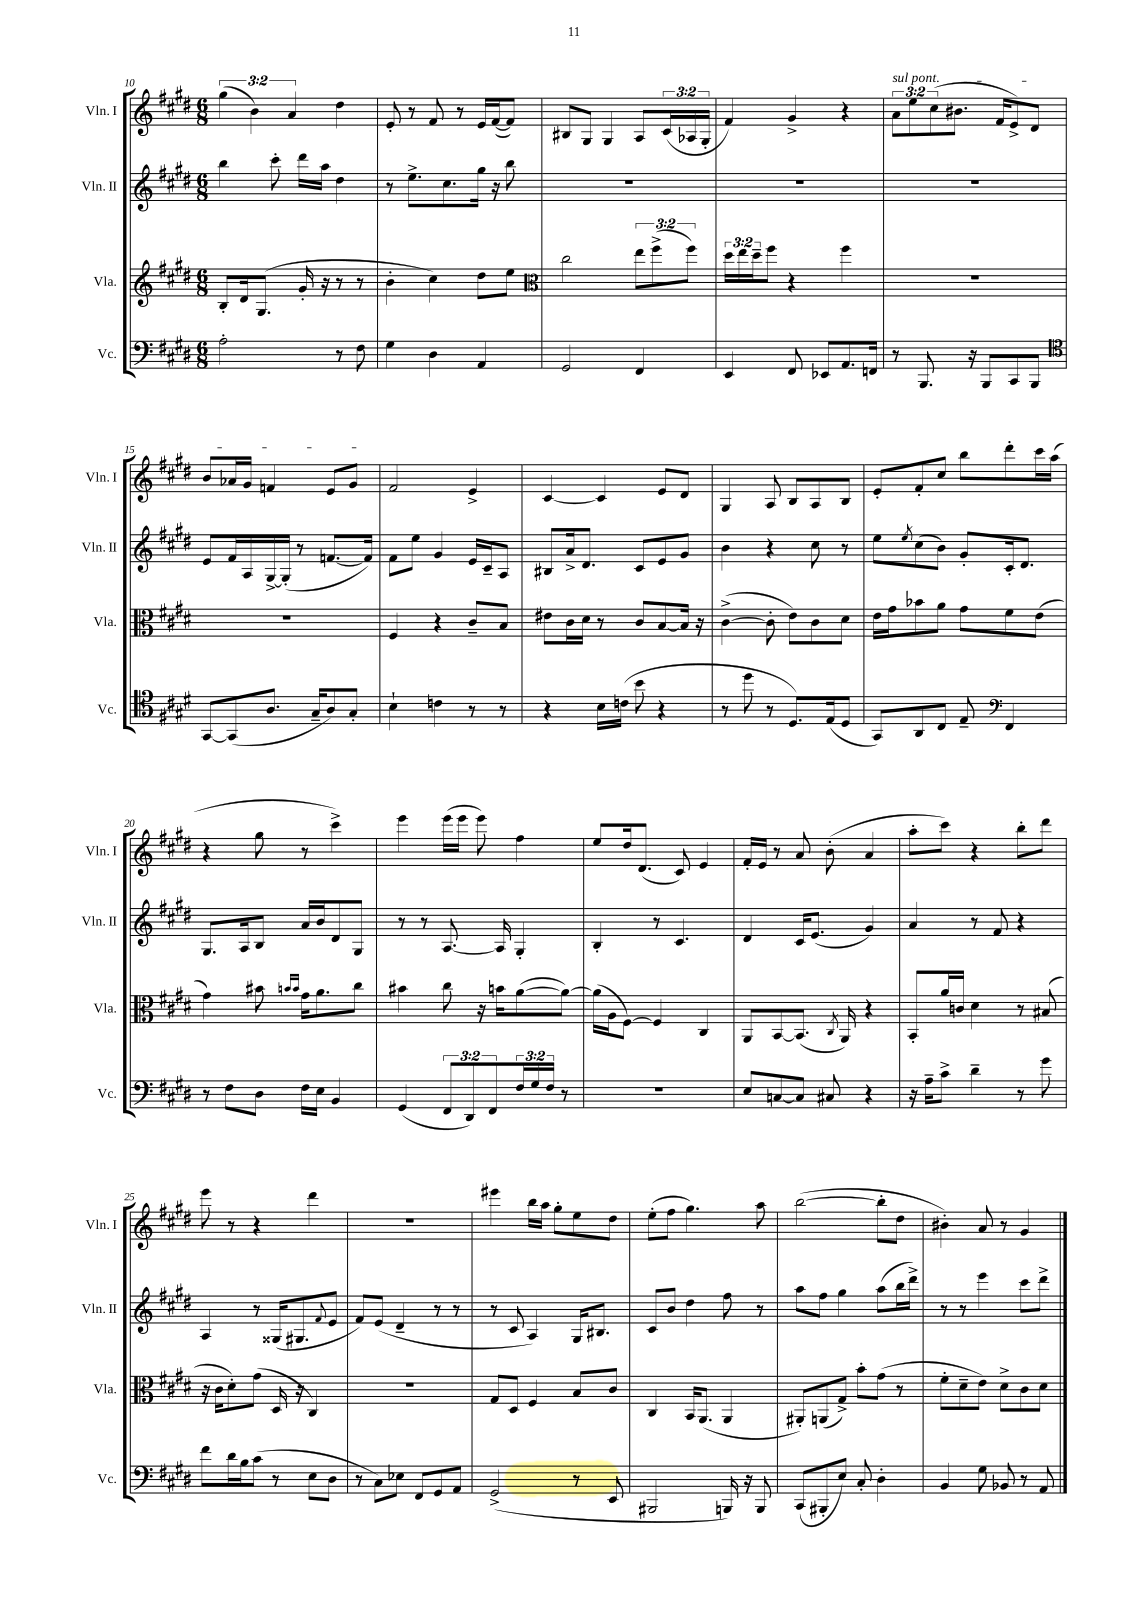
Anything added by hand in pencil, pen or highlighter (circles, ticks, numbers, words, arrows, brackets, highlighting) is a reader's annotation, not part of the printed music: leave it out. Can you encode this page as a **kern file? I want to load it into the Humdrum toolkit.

**kern	**kern	**kern	**kern
*part4	*part3	*part2	*part1
*staff4	*staff3	*staff2	*staff1
*I"Vc.	*I"Vla.	*I"Vln. II	*I"Vln. I
*I'Vc.	*I'Vla.	*I'Vln. II	*I'Vln. I
*clefF4	*clefG2	*clefG2	*clefG2
*k[f#c#g#d#]	*k[f#c#g#d#]	*k[f#c#g#d#]	*k[f#c#g#d#]
*M6/8	*M6/8	*M6/8	*M6/8
=10	=10	=10	=10
2A'\	8B'/L	4bb\	(6gg#\
.	16d#/k	.	.
.	.	.	6b\)
.	(8.G#/J	.	.
.	.	8ccc#'\	.
.	.	.	6a/
.	16g#'/	16ddd#\LL	.
.	16r	16aa\JJ	.
8r	8r	4dd#\	4dd#\
8F#\	8r	.	.
=11	=11	=11	=11
4G#\	4b'\	8r	8e'/
.	.	8.ee^\L	8r
4D#\	4cc#\)	.	8f#/
.	.	8.cc#\	.
.	.	.	8r
4AA/	8dd#\L	16gg#\Jk	16e/LL
.	.	16r	([16f#/J
.	8ee\J	8bb\	8f#/J])
=12	=12	=12	=12
*	*clefC3	*	*
2GG#/	2cc#\	2.r	8B#X/L
.	.	.	8G#/J
.	.	.	4G#/
4FF#/	12ee\L	.	8A/L
.	(12ff#^\	.	.
.	.	.	(24c#/L
.	12ff#\J)	.	24A-X/
.	.	.	24G#'/JJ
=13	=13	=13	=13
4EE/	24dd#\LL	2.r	4f#/)
.	24ee\	.	.
.	24dd#~\J	.	.
.	8ff#\J	.	.
8FF#/	4r	.	4g#^/
8EE-X/L	.	.	.
8.AA/	4ff#\	.	4r
16FFn/Jk	.	.	.
=14	=14	=14	=14
!	!	!	!LO:TX:a:i:t=sul pont.
8r	2.r	2.r	12a\L
.	.	.	12ee\
8.BBB/	.	.	.
.	.	.	(12cc#\
.	.	.	8.b#X\J
16r	.	.	.
8BBB/L	.	.	.
.	.	.	16f#/KL
8CC#/	.	.	8e^/)
8BBB/J	.	.	8d#/J
!!LO:LB:g=z
=15	=15	=15	=15
*clefC4	*	*	*
[8GG#/L	2.r	8e/L	8b/L
(8GG#/]	.	16f#/L	16a-X/L
.	.	16A/	16g#/JJ
8.A/J	.	[16G#^/	4fn/
.	.	(16G#'/JJ]	.
.	.	8r	.
16G#~/KL	.	.	.
8A/)	.	[8.fn/L	8e/L
8G#'/J	.	.	8g#/J
.	.	16f/Jk])	.
=16	=16	=16	=16
4B`\	4F#/	8f#\L	2f#/
.	.	8ee\J	.
4cn\	4r	4g#/	.
8r	8c#~/L	16e/LL	4e^/
.	.	16c#~/J	.
8r	8B/J	8A/J	.
=17	=17	=17	=17
4r	8e#X\L	8B#X/L	[4c#/
.	16c#\L	16a^/k	.
.	16d#\JJ	8.d#/J	.
16B\LL	8r	.	4c#/]
(16cn\JJ	.	.	.
8b\	8c#/L	8c#/L	.
4r	[8B/	8e/	8e/L
.	16B/Jk]	8g#/J	8d#/J
.	16r	.	.
=18	=18	=18	=18
8r	([4c#^\	4b\	4G#/
8dd#\	.	.	.
8r	8c#'\]	4r	8A/
8.D#/L)	8e\L)	.	8B/L
.	8c#\	8cc#\	8A/
(16E/k	.	.	.
8D#/J	8d#\J	8r	8B/J
=19	=19	=19	=19
8GG#/L)	16e\LL	8ee\L	8e'/L
.	16g#\J	.	.
.	.	8qee/	.
8AA/	8b-X\	(8cc#\	8f#'/
8C#/J	8a\J	8b\J)	8cc#/J
8E~/	8g#\L	8g#'/L	8bb\L
*clefF4	*	*	*
4FF#/	8f#\	16c#'/k	8ddd#'\
.	.	8.d#/J	.
.	(8e\J	.	16ccc#\L
.	.	.	(16aa\JJ
!!LO:LB:g=z
=20	=20	=20	=20
8r	4g#\)	8.G#/L	4r
8F#\L	.	.	.
.	.	16A/k	.
8D#\J	8b#X\	8B/J	8gg#\
.	16qqbn/LL	.	.
.	16qqb/JJ	.	.
16F#\LL	16g#\KL	16a/LL	8r
16E\JJ	8.a\	16b/J	.
4BB/	.	8d#/	4ccc#^\)
.	8cc#\J	8G#/J	.
=21	=21	=21	=21
(4GG#/	4b#X\	8r	4eee\
.	.	8r	.
12FF#/L	8cc#\	[8.A/	(16eee\LL
.	.	.	16eee\JJ
12DD#/)	.	.	.
.	16r	.	8eee\)
12FF#/	.	.	.
.	16bn\KL	16A/]	.
24F#/L	([8a\	4G#'/	4ff#\
24G#/	.	.	.
24F#/JJ	.	.	.
8r	8a\J_)	.	.
=22	=22	=22	=22
2.r	(16a\LL]	4B'/	8ee/L
.	16A\J	.	.
.	[8F#\J)	.	16dd#/k
.	.	.	(8.d#/J
.	4F#/]	8r	.
.	.	4.c#/	8c#/)
.	4C#/	.	4e/
=23	=23	=23	=23
8E/L	8AA/L	4d#/	16f#'/LL
.	.	.	16e/JJ
[8Cn/	[8BB/	.	8r
8C/J]	(8.BB/J]	16c#/KL	8a/
.	.	(8.e/J	.
8C#X/	.	.	(8b'\
.	8qC#/	.	.
.	16AA/)	.	.
4r	4r	4g#/)	4a/
=24	=24	=24	=24
16r	8BB'/L	4a/	8aa'\L
16A~\KL	.	.	.
8c#^\J	16a/L	.	8ccc#\J)
.	16cn/JJ	.	.
4d#~\	4d#\	8r	4r
.	.	8f#/	.
8r	8r	4r	8bb'\L
8g#\	(8B#X/	.	8ddd#\J
!!LO:LB:g=z
=25	=25	=25	=25
8f#\L	16r	4A/	8eee\
.	16c#\KL	.	.
16d#\L	8d#'\)	.	8r
16B\J	.	.	.
(8c#\J	(8g#\J	8r	4r
8r	16D#/	(16G##X/KL	.
.	16r	8.G#X/	.
8E\L	4C#/)	.	4ddd#\
.	.	8qqf#/	.
8D#\J	.	8e/J	.
=26	=26	=26	=26
8r	2.r	8f#/L)	2.r
8C#\L)	.	(8e/J	.
8E-X\J	.	4d#~/	.
8FF#/L	.	.	.
8GG#/	.	8r	.
8AA/J	.	8r	.
=27	=27	=27	=27
(2GG#^/	8G#/L	8r	4eee#X\
.	8D#/J	8c#/	.
.	4F#/	4A/)	16bb\LL
.	.	.	16aa\JJ
.	.	.	8gg#'\L
8r	8B/L	16G#/KL	8ee\
.	.	8.B#X/J	.
8EE/	8c#/J	.	8dd#\J
=28	=28	=28	=28
2BBB#X/	4C#/	8c#/L	(8ee'\L
.	.	8b/J	8ff#\J
.	16BB/KL	4dd#\	4.gg#\)
.	(8.AA/J	.	.
16BBBn/)	4AA/	8ff#\	.
16r	.	.	.
8BBB/	.	8r	8aa\
=29	=29	=29	=29
(8CC#/L	8AA#X'/L)	8aa\L	([2bb\
8BBB#X'/	(8AAn/	8ff#\J	.
8E/J)	8G#^/J)	4gg#\	.
8C#'/	8b'\L	.	.
4D#'\	(8g#\J	(8aa\L	8bb'\L]
.	8r	16bb\L	8dd#\J
.	.	16ddd#^\JJ)	.
=30	=30	=30	=30
4BB/	8f#'\L	8r	4b#X'\)
.	8d#~\	8r	.
8G#\	8e\J)	4eee\	8a/
8BB-X/	8d#^\L	.	8r
8r	8c#\	8ccc#\L	4g#/
8AA/	8d#\J	8ddd#^\J	.
==	==	==	==
*-	*-	*-	*-
